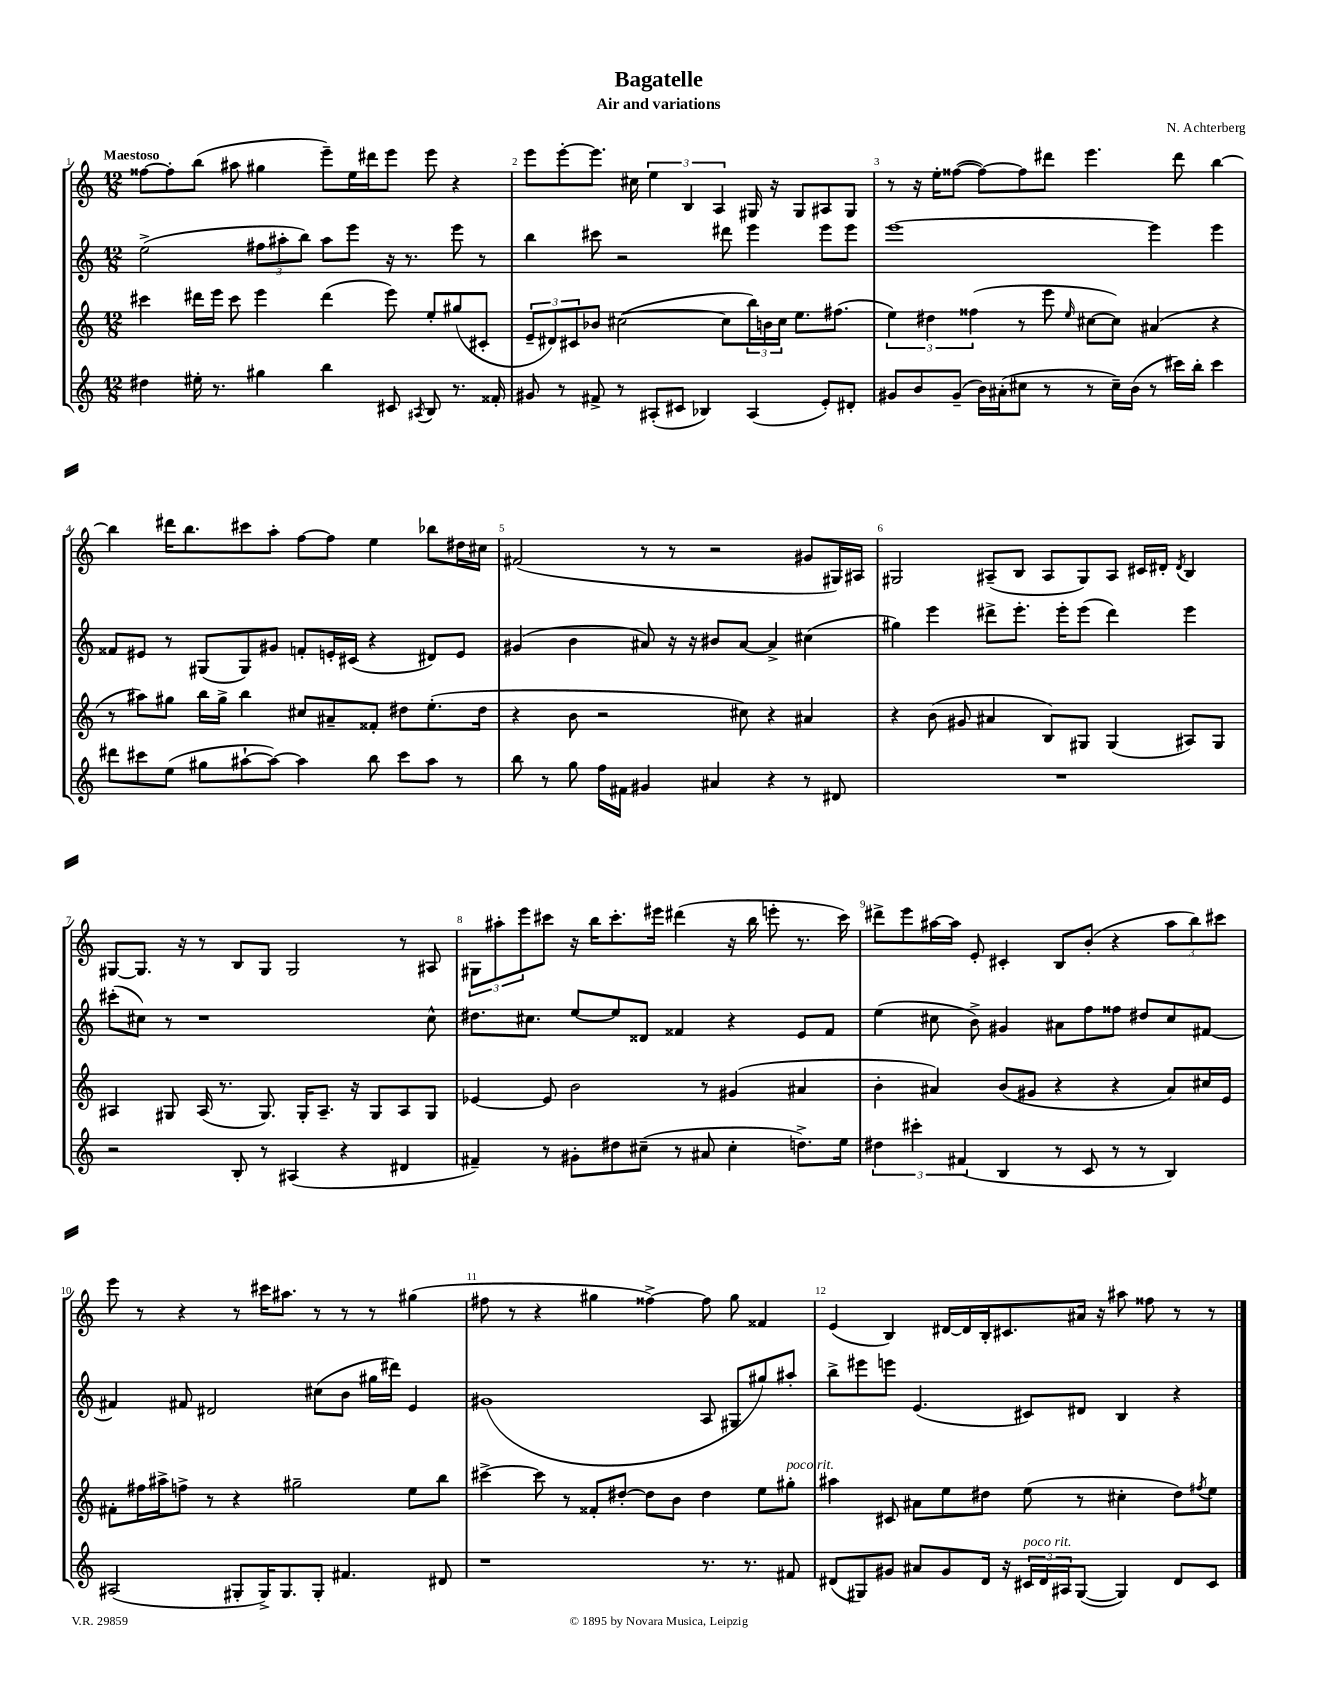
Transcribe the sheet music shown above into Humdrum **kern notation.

**kern	**kern	**kern	**kern
*staff4	*staff3	*staff2	*staff1
*clefG2	*clefG2	*clefG2	*clefG2
*k[]	*k[]	*k[]	*k[]
*M12/8	*M12/8	*M12/8	*M12/8
4dd#	4ccc#	(2ee^	[8ff##
.	.	.	8ff##']
16ee#'	16ddd#	.	(8bb
8.r	16eee	.	.
.	8ccc#	.	8aa#
4gg#	4eee	12ff#	4gg#
.	.	12aa#'	.
.	.	12bb)	.
4bb	(4ddd#	8aa#	8eee~)
.	.	8eee	16ee
.	.	.	16ddd#
8c#	8eee)	16r	8eee
.	.	8.r	.
8qA#	.	.	.
8B	8ee'	.	8eee
8.r	(8gg#	8eee	4r
.	8c#'	8r	.
16f##'	.	.	.
=	=	=	=
8g#	12e~	4bb	8eee
.	12d#)	.	.
8r	.	.	[8eee'
.	12c#	.	.
8f#^	8b-	8ccc#	8.eee]
8r	([2cc#	2r	.
.	.	.	16cc#
(8A#'	.	.	6ee
8c#	.	.	.
.	.	.	6B
4B-)	.	.	.
.	.	.	6A
.	8cc#]	8ddd#	.
(4A#	24bb)	4eee	16G#
.	24b	.	.
.	.	.	16r
.	24cc#	.	.
.	8.ee	.	8G#
8e')	.	8eee	8A#
.	(8.ff#	.	.
8d#'	.	8eee	8G#
=	=	=	=
8g#	6ee)	[1eee	8r
8b	.	.	16r
.	6dd#	.	.
.	.	.	16ee'
(8g#~	.	.	([8ff##
.	(6ff##	.	.
16b)	.	.	8ff##_)
(16a#'	.	.	.
8cc#	8r	.	8ff##]
8r	8eee	.	8ddd#
.	16qqee	.	.
8r	[8cc#	.	4.eee
16cc#~)	8cc#])	.	.
(16b	.	.	.
8r	(4a#	4eee]	.
16ccc#)	.	.	8ddd#
16bb'	.	.	.
4ccc#	4r	4eee	[4bb
=	=	=	=
8ddd#	8r	8f##	4bb]
8ccc#	8aa#)	8e#	.
(8ee	8gg#	8r	16ddd#
.	.	.	8.bb
8gg#	16bb	(8G#	.
.	16gg#^	.	.
[8aa#`	4bb	8G#)	8ccc#
8aa#_)	.	8g#	8aa'
4aa#]	8cc#	8f'	[8ff
.	8a#~	16e'	8ff]
.	.	(16c#	.
8bb	8f##'	4r	4ee
8ccc#	8dd#	.	.
8aa#	(8.ee'	8d#)	8bb-
8r	.	8e	16dd#
.	16dd#	.	16cc#
=	=	=	=
8bb	4r	(4g#	(2f#
8r	.	.	.
8gg	8b	4b	.
16ff	2r	.	.
16f#	.	.	.
4g#	.	8a#)	8r
.	.	16r	8r
.	.	16r	.
4a#	.	8b#	2r
.	8cc#)	[8a#	.
4r	4r	4a#^]	.
8r	4a#	(4cc#	8g#
8d#	.	.	16G#)
.	.	.	16A#
=	=	=	=
1.r	4r	4gg#)	2G#
.	(8b	4eee	.
.	8g#	.	.
.	4a#	8ddd#^	(8A#~
.	.	8.eee'	8B
.	8B)	.	8A#
.	.	16eee'	.
.	8G#	(8eee	8G#)
.	(4G#	4ddd#)	8A#
.	.	.	16c#
.	.	.	16d#'
.	.	.	8qd#
.	8A#)	4eee	4B
.	8G#	.	.
=	=	=	=
2r	4A#	(8ccc#'	[8G#
.	.	8cc#)	8.G#]
.	8G#	8r	.
.	.	.	16r
.	(16A#	1r	8r
.	8.r	.	.
8B'	.	.	8B
8r	8.G#)	.	8G#
(4A#	.	.	2G#
.	16G#'	.	.
.	8.A#~	.	.
4r	.	.	.
.	16r	.	.
.	8G#	.	.
4d#	8A#	.	8r
.	8G#	8cc#^^	8A#
=	=	=	=
4f#~)	[4e-	8.dd#	12G#
.	.	.	12aa#'
.	.	.	12eee
.	.	8.cc#	.
8r	8e-]	.	8ccc#
8g#'	2b	[8ee	16r
.	.	.	16bb
8dd#	.	8ee]	8.ccc#'
(8cc#~	.	8d##	.
.	.	.	16eee#
8r	.	4f##	(4ddd#
8a#	8r	.	.
4cc#'	(4g#	4r	16r
.	.	.	16bb
.	.	.	8eee'
8.dd^)	4a#	8e	8.r
.	.	8f##	.
16ee	.	.	16ccc#)
=	=	=	=
6dd#	4b'	(4ee	8ddd#^
.	.	.	8eee
6ccc#'	.	.	.
.	4a#)	8cc#	[16aa#
.	.	.	16aa#]
(6f#	.	.	.
.	.	8b^)	8e'
4B	(8b	4g#	4c#'
.	8g#	.	.
8r	4r	8a#	8B
8c	.	8ff	(8b'
8r	4r	8ff##	4r
8r	.	8dd#	.
4B)	8a#)	8cc#	12aa#
.	.	.	12bb)
.	16cc#	[8f#	.
.	.	.	12ccc#
.	16e	.	.
=	=	=	=
(2A#	8f#'	4f#]	8eee
.	16ff#	.	8r
.	16aa#^	.	.
.	8ff^	8f#	4r
.	8r	2d#	.
8G#'	4r	.	8r
16G#^)	.	.	16ccc#
8.G#	.	.	8.aa#
.	2gg#~	.	.
8G#'	.	(8cc#	8r
4.f#	.	8b	8r
.	.	16gg#	8r
.	.	16ddd#)	.
.	8ee	4e	(4gg#
8d#	8bb	.	.
=	=	=	=
1r	[4ccc#^	(1g#	8ff#
.	.	.	8r
.	8ccc#]	.	4r
.	8r	.	.
.	8f##'	.	4gg#
.	[8dd#'	.	.
.	8dd#]	.	[4ff##^)
.	8b	.	.
8.r	4dd#	8A	8ff##]
.	.	8G#	8gg#
8.r	.	.	.
.	8ee	8gg#)	4f##
8f#	8gg#'	8aa#'	.
=	=	=	=
(8d#	4aa#	8bb^	(4e
8G#)	.	8eee#	.
8g#	8c#	8eee	4B)
8a#	8a#	(4.e	.
8g#	8ee	.	[16d#
.	.	.	16d#]
16d#	8dd#	.	16B'
16r	.	.	8.c#
24c#	(8ee	8c#)	.
24d#	.	.	.
24A#	.	.	.
([8G#	8r	8d#	16a#
.	.	.	16r
4G#])	4cc#'	4B	8aa#
.	.	.	8ff##
8d#	8dd#)	4r	8r
.	8qff#	.	.
8c#	8ee	.	8r
==	==	==	==
*-	*-	*-	*-
